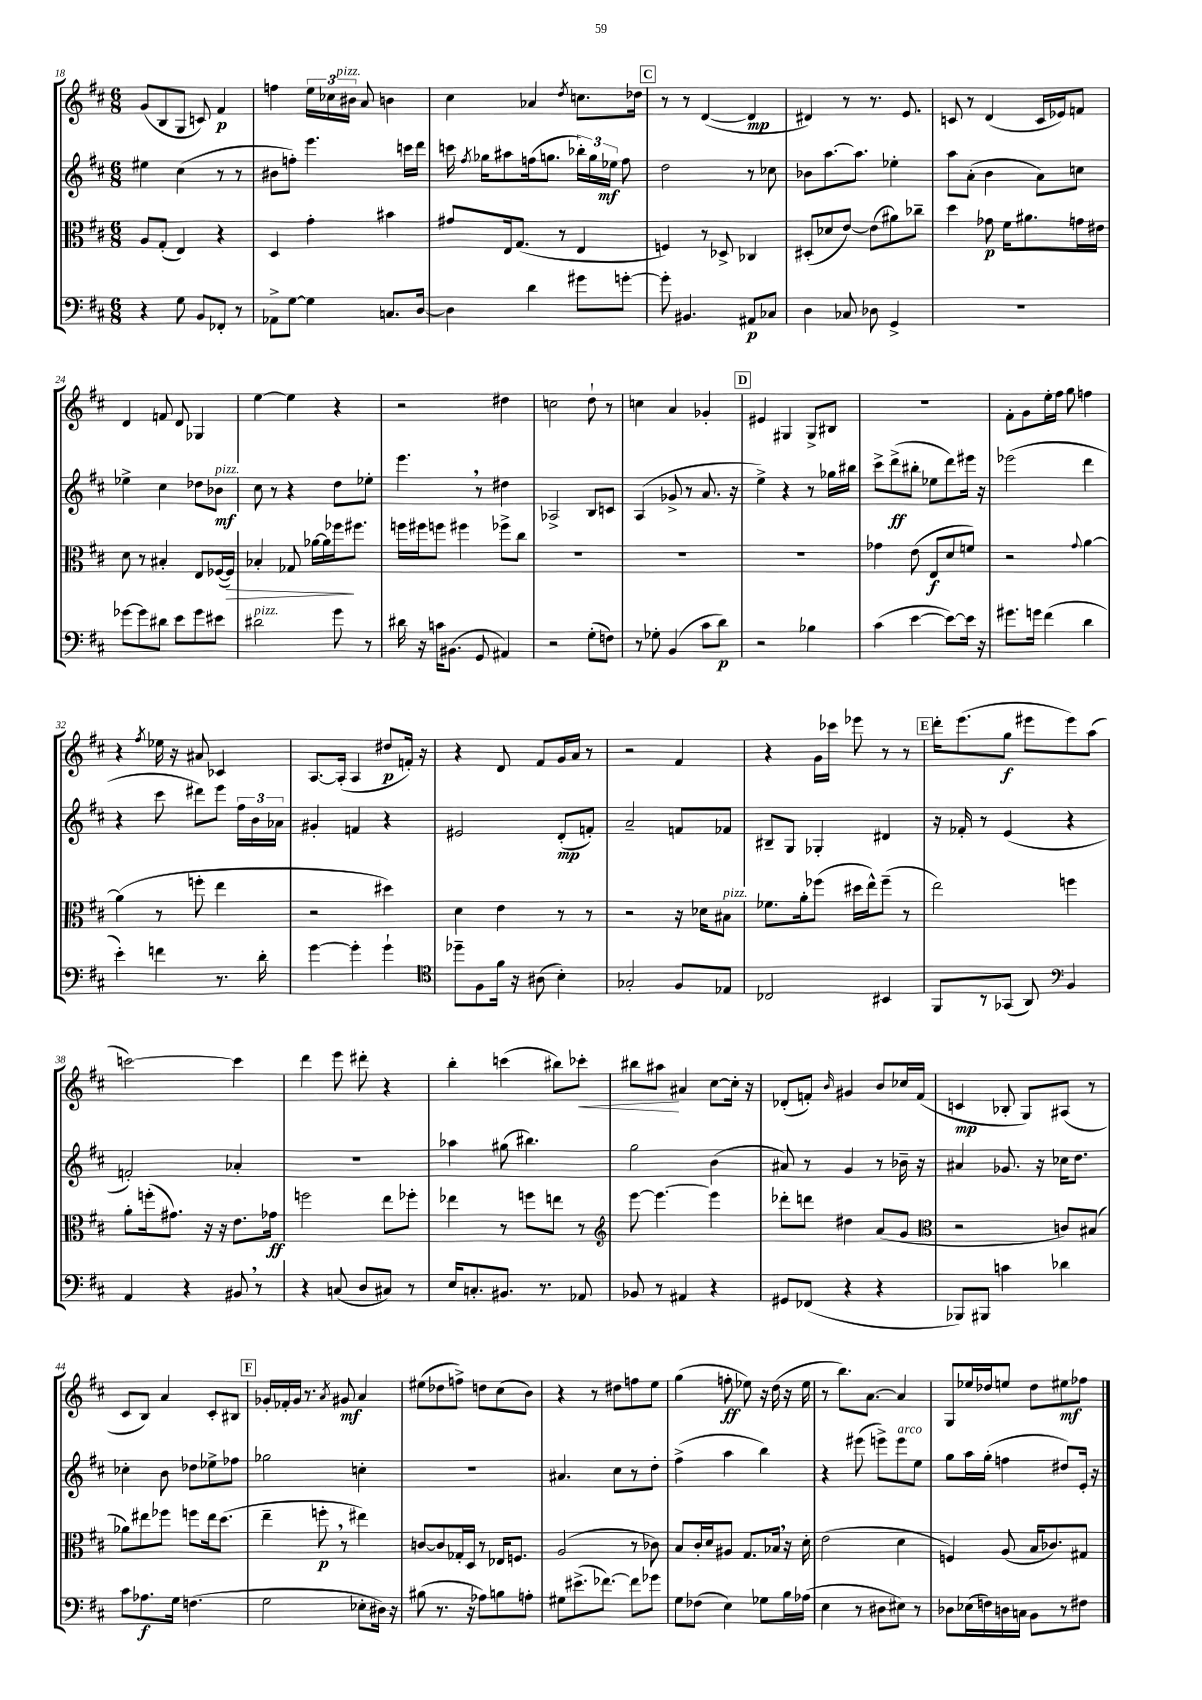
<<
\new StaffGroup <<
\new Staff = "s0" {
    \clef treble \key d \major \numericTimeSignature \time 6/8
    \autoBeamOff g'8[( b8 g8] c'8) fis'4\p |
    f''4 \tuplet 3/2 { e''16[ ces''16 bis'16]^\markup { \italic "pizz." } } a'8 b'4 |
    cis''4 aes'4 \acciaccatura { d''8 } c''8.[ des''16] |
    \mark \markup { \box "C" } r8 r8 d'4~( d'4\mp |
    dis'4) r8 r8. e'8. |
    c'8 r8 d'4( c'16[ ees'16) f'8] |
    d'4 f'8 d'8 ges4 |
    e''4~ e''4 r4 |
    r2 dis''4 |
    c''2 d''8-! r8 |
    c''4 a'4 ges'4-. |
    \mark \markup { \box "D" } eis'4 gis4 gis8[-> bis8] |
    R2. |
    fis'8[-. g'8 e''16-. fis''16] g''8 f''4 |
    r4 \acciaccatura { fis''8 } ees''16 r16 ais'8 ces'4 |
    a8.[~ a16]-.( a4 dis''8[\p f'16]-.) r16 |
    r4 d'8 fis'8[ g'16 a'16] r8 |
    r2 fis'4 |
    r4 g'16[ ces'''16] ees'''8 r8 r8 |
    \mark \markup { \box "E" } d'''16[-. e'''8.( g''8]\f eis'''8[ eis'''8) a''8]( |
    c'''2~) c'''4 |
    d'''4 e'''8 dis'''8-. r4 |
    b''4-. c'''4( bis''8[) ces'''8]-.\< |
    bis''8[ ais''8]\! ais'4 cis''8[~ cis''16]-. r16 |
    des'8[-.( f'8]-.) \grace { b'16 } gis'4 b'8[ ces''16 f'16]( |
    c'4\mp bes8-. g8[) ais8]( r8 |
    cis'8[ b8]) a'4 cis'8[-. bis8] |
    \mark \markup { \box "F" } ges'16[-. fes'16-. ges'16] r8. \acciaccatura { a'8 } gis'8\mf a'4 |
    eis''8[( des''8 f''8]->) d''8[ cis''8( b'8]) |
    r4 r8 dis''8[ f''8 e''8] |
    g''4( f''8-.\ff ees''8) r16 d''16( r16 ees''16 |
    r8 b''8.[) a'8.]~ a'4 |
    g8[ ees''16 des''16 e''8] des''8[ eis''8\mf fes''8] \bar "|." |
}
\new Staff = "s1" {
    \clef treble \key d \major \numericTimeSignature \time 6/8
    \autoBeamOff eis''4 cis''4( r8 r8 |
    bis'8[ f''8]-.) e'''4. c'''16[ d'''16] |
    c'''16 \acciaccatura { fis''8 } ges''16[ ais''8 f''16( g''8.] \tuplet 3/2 { bes''16[-.) g''16 ees''16]\mf } f''8 |
    \mark \markup { \box "C" } d''2 r8 ces''8 |
    bes'8[ a''8.~ a''8.] ees''4-. |
    a''8[ a'8]-.( b'4 a'8[) c''8] |
    ees''4-> cis''4 des''8[ bes'8]\mf^\markup { \italic "pizz." } |
    cis''8 r8 r4 d''8[ ees''8]-. |
    e'''4. \breathe r8 dis''4 |
    aes2-> b8[ c'8] |
    a4( ges'8-> r8 a'8. r16 |
    \mark \markup { \box "D" } e''4->) r4 r8 ges''16[ bis''16] |
    cis'''8[-> d'''8->\ff( bis''8]-. ees''8[ d'''8) eis'''16] r16 |
    ees'''2( d'''4 |
    r4 cis'''8 dis'''8[) e'''8] \tuplet 3/2 { fis''16[ b'16 aes'16] } |
    gis'4-. f'4 r4 |
    eis'2 d'8[-.\mp( f'8]-.) |
    a'2-- f'8[ fes'8] |
    bis8[-- g8] ges4-. dis'4 |
    \mark \markup { \box "E" } r16 fes'16-. r8 e'4( r4 |
    f'2-.) aes'4-. |
    R2. |
    aes''4 gis''8( bis''4.) |
    g''2 b'4( |
    ais'8) r8 g'4 r8 bes'16-- r16 |
    ais'4 ges'8. r16 ces''16[ d''8.] |
    ces''4-. b'8 des''8[ ees''8-> fes''8] |
    \mark \markup { \box "F" } ges''2 c''4-. |
    R2. |
    ais'4. cis''8[ r8 d''8]-. |
    fis''4->( a''4 b''4) |
    r4 eis'''8( e'''8[->) e'''8^\markup { \italic "arco" } e''8] |
    g''8[ a''16 g''16]-.( f''4 dis''8[) e'16]-. r16 \bar "|." |
}
\new Staff = "s2" {
    \clef alto \key d \major \numericTimeSignature \time 6/8
    \autoBeamOff a8[ g8]-.( e4) r4 |
    d4 g'4-. bis'4 |
    gis'8[ e16 g8.]( r8 e4 |
    \mark \markup { \box "C" } f4) r8 des8-> ces4 |
    dis8[-.( des'8 e'8]~) e'8[( ais'8) ces''8]-- |
    d''4 ges'8\p fis'16[ ais'8. g'16 eis'16] |
    d'8 r8 bis4-. e8[ fes16~( fes16]\>) |
    bes4-. ges8 aes'16[~ aes'16 fes''16\! fis''8.] |
    f''16[ fis''16 f''8] fis''4 fes''8[-> cis''8] |
    R2. |
    R2. |
    \mark \markup { \box "D" } R2. |
    ges'4 e'8( e8[\f d'8 f'8]) |
    r2 \appoggiatura { g'8 } a'4~ |
    a'4( r8 f''8-. e''4 |
    r2 dis''4) |
    d'4 e'4 r8 r8 |
    r2 r16 des'16[ bis8]^\markup { \italic "pizz." } |
    fes'8.[ a'16-. fes''8]( dis''16[ e''16-^) fes''8]--( r8 |
    \mark \markup { \box "E" } e''2) f''4 |
    a'8[-. f''16-.( gis'8.]) r16 r16 e'8.[ ges'16]\ff |
    f''2 e''8[ fes''8]-. |
    ees''4 r8 f''8[ e''8] r8 |
    \clef treble e'''8~ e'''4.~ e'''4 |
    des'''8[-. d'''8] dis''4 a'8[( g'8] |
    \clef alto r2 c'8[) bis8]( |
    aes'8[) eis''8 fes''8] f''8[ eis''16 d''8.]( |
    \mark \markup { \box "F" } e''4-- f''8-.\p \breathe r8 eis''4) |
    c'8[~ c'8 ges16-. d16] r8 ees16[ f8.] |
    a2( r8 ces'8) |
    b8[ cis'16-. d'16 ais8] g8.[ bes16] \breathe r16 d'16-. |
    e'2( d'4 |
    f4) a8( b16[ ces'8.) gis8] \bar "|." |
}
\new Staff = "s3" {
    \clef bass \key d \major \numericTimeSignature \time 6/8
    \autoBeamOff r4 g8 b,8[ fes,8]-. r8 |
    aes,8[-> g8]~ g4 c8.[ d16]~ |
    d4 d'4 gis'8[ g'8]~-. |
    \mark \markup { \box "C" } g'8-. bis,4. ais,8[\p ces8] |
    d4 ces8 des8 g,4-> |
    R2. |
    ges'8[~ ges'8 dis'8] e'8[ ges'8 eis'8] |
    dis'2^\markup { \italic "pizz." } g'8 r8 |
    dis'16 r16 c'16[ bis,8.]( g,8 ais,4) |
    r2 g8[-.( f8]) |
    r8 ges8-. b,4( cis'8[ d'8]\p) |
    \mark \markup { \box "D" } r2 bes4 |
    cis'4( e'4~ e'8[~) e'16] r16 |
    gis'8.[ g'16] fis'4( d'4 |
    e'4-.) f'4 r8. d'16-. |
    g'4~ g'4-. g'4-! |
    \clef tenor des''8[-- fis8 fis'16] r16 ais8( b4-.) |
    ges2-. fis8[ ees8] |
    ces2 bis,4 |
    \mark \markup { \box "E" } fis,8[ r8 ges,8]( a,8) \clef bass b,4 |
    a,4 r4 bis,8 \breathe r8 |
    r4 c8( d8[ cis8]) r8 |
    e16[ c8.-. bis,8.] r8. aes,8 |
    bes,8 r8 ais,4 r4 |
    gis,8[ fes,8]( r4 r4 |
    bes,,8[) bis,,8] c'4 des'4 |
    cis'8[ aes8.\f g16] f4.( |
    \mark \markup { \box "F" } g2 ees8[-. dis16]) r16 |
    bis8( r8. r16 aes8[) b8 a8]-. |
    gis8[ eis'8.->( fes'8.]~) fes'8[ ges'8] |
    g8[ fes8]( e4) ges8[ b16 aes16]( |
    e4 r8 dis8[ eis8]) r8 |
    des8[ ees16( f16) d16 c16] b,8[ r8 fis8] \bar "|." |
}
>>
>>
\layout { \context { \Score currentBarNumber = #18 } }
